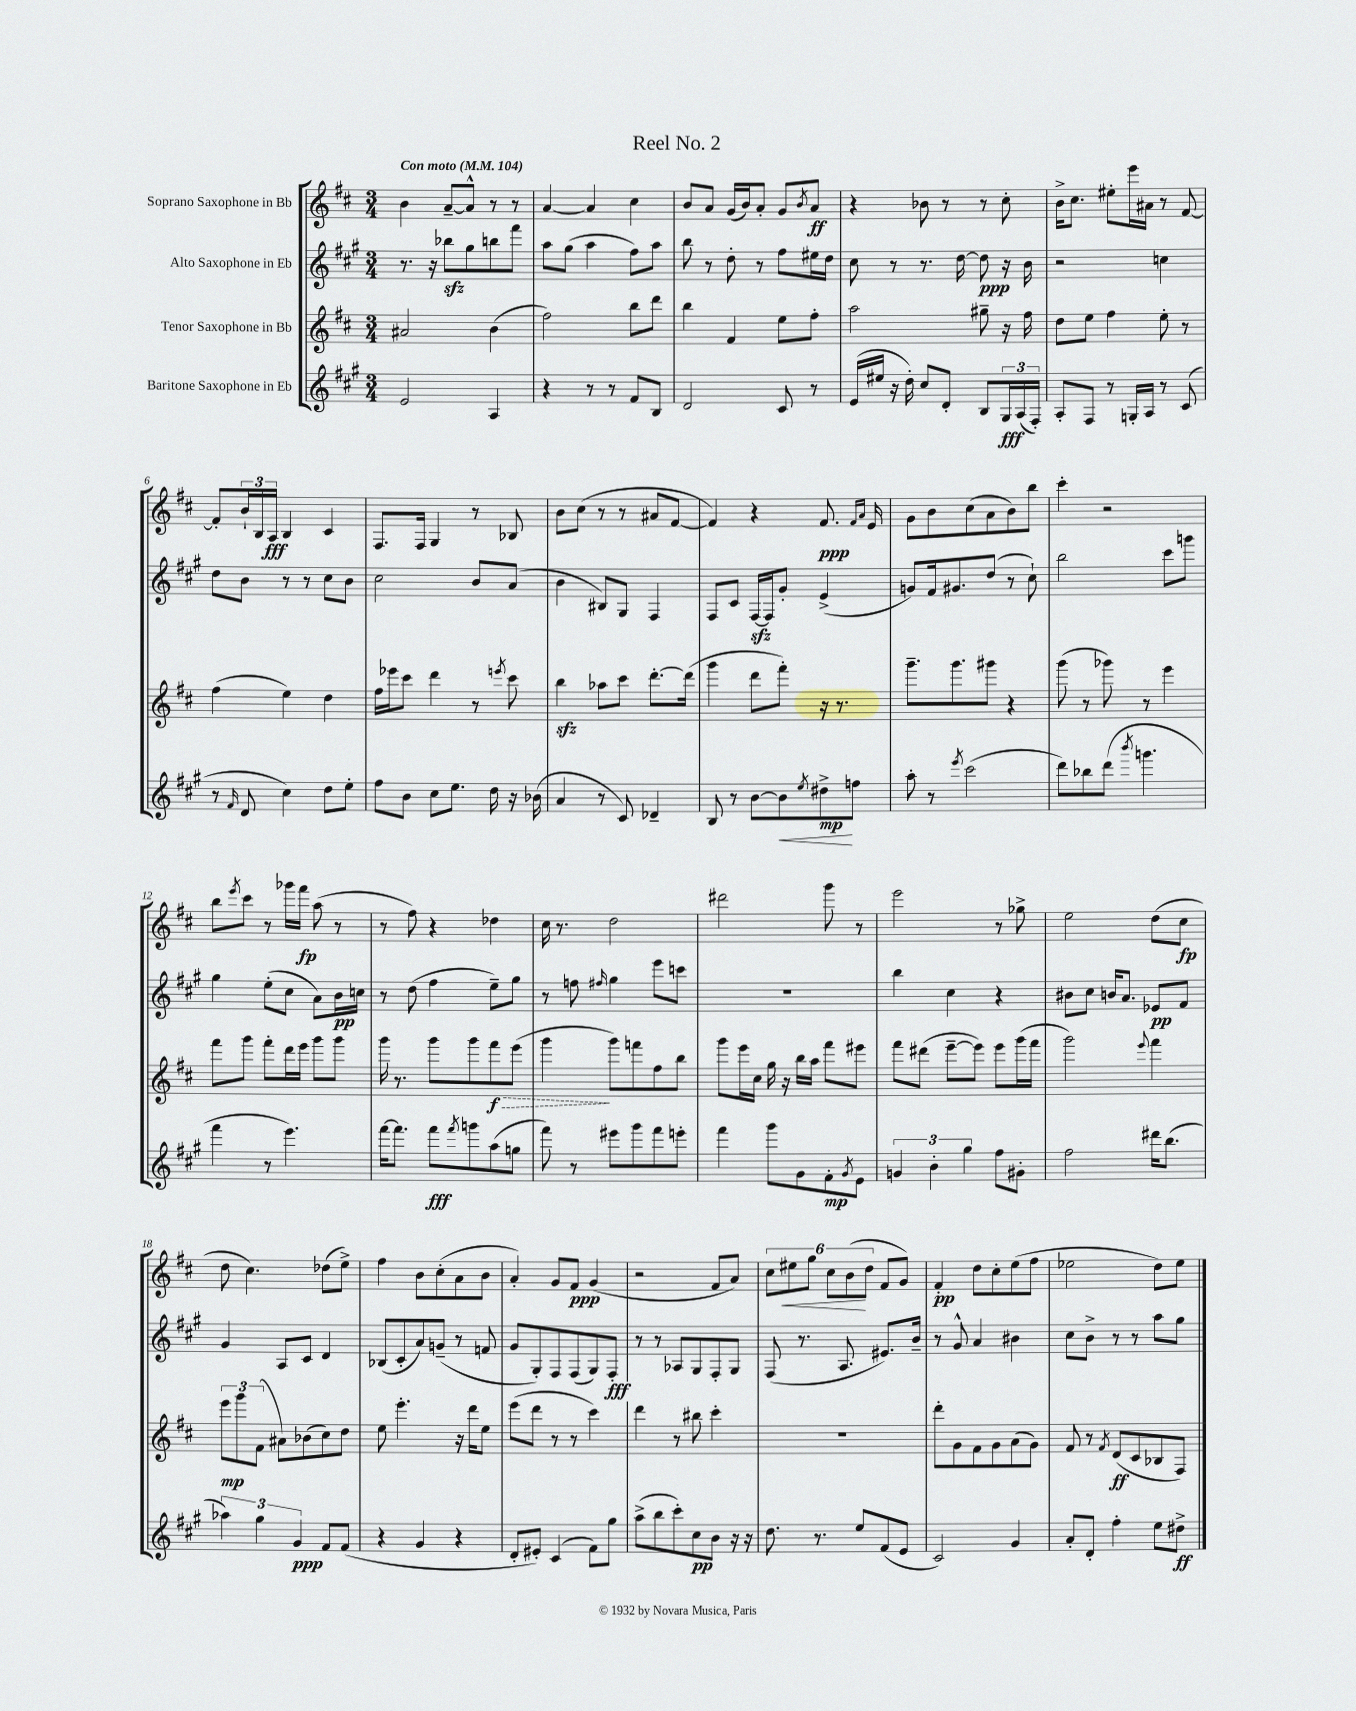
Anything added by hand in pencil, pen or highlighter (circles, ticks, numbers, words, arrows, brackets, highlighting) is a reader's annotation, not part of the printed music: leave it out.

**kern	**dynam	**kern	**dynam	**kern	**dynam	**kern	**dynam
*part4	*part4	*part3	*part3	*part2	*part2	*part1	*part1
*staff4	*staff4	*staff3	*staff3	*staff2	*staff2	*staff1	*staff1
*I"Baritone Saxophone in Eb	*	*I"Tenor Saxophone in Bb	*	*I"Alto Saxophone in Eb	*	*I"Soprano Saxophone in Bb	*
*clefG2	*	*clefG2	*	*clefG2	*	*clefG2	*
*k[f#c#g#]	*	*k[f#c#]	*	*k[f#c#g#]	*	*k[f#c#]	*
*M3/4	*	*M3/4	*	*M3/4	*	*M3/4	*
*MM104	*	*MM104	*	*MM104	*	*MM104	*
=1	=1	=1	=1	=1	=1	=1	=1
!	!	!	!	!	!	!LO:TX:a:B:t=Con moto	!
2e/	.	2a#X/	.	8.r	.	4b\	.
.	.	.	.	16r	.	.	.
.	.	.	.	8bb-Xzz\L	.	[8a~/L	.
.	.	.	.	8gg#\	.	8a^^/J]	.
4A/	.	(4b\	.	8bbn\	.	8r	.
.	.	.	.	8fff#\J	.	8r	.
=2	=2	=2	=2	=2	=2	=2	=2
4r	.	2ff#\)	.	8aa\L	.	[4a/	.
.	.	.	.	(8gg#\J	.	.	.
8r	.	.	.	4aa\	.	4a/]	.
8r	.	.	.	.	.	.	.
8f#/L	.	8bb\L	.	8ff#\L)	.	4cc#\	.
8B/J	.	8ddd\J	.	8aa\J	.	.	.
=3	=3	=3	=3	=3	=3	=3	=3
2d/	.	4bb\	.	8bb\	.	8b/L	.
.	.	.	.	8r	.	8a/J	.
.	.	4f#/	.	8dd'\	.	(16g/LL	.
.	.	.	.	.	.	16b/J)	.
.	.	.	.	8r	.	8a'/J	.
8c#/	.	8ee\L	.	8ff#\L	.	8g/L	.
.	.	.	.	.	.	8qb/	.
8r	.	8ff#'\J	.	16ee#X\L	.	8a/J	ff
.	.	.	.	16dd\JJ	.	.	.
=4	=4	=4	=4	=4	=4	=4	=4
(16e/LL	.	2aa\	.	8cc#\	.	4r	.
16ee#X/JJ	.	.	.	.	.	.	.
16r	.	.	.	8r	.	.	.
16dd'\)	.	.	.	.	.	.	.
8cc#/L	.	.	.	8.r	.	8b-X\	.
8d'/J	.	.	.	.	.	8r	.
.	.	.	.	[16dd\	.	.	.
8B/L	.	8gg#X~\	.	8dd\]	ppp	8r	.
24G#/L	fff	16r	.	16r	.	8cc#'\	.
(24A/	.	.	.	.	.	.	.
.	.	16ff#\	.	16b\	.	.	.
24F#'/JJ)	.	.	.	.	.	.	.
=5	=5	=5	=5	=5	=5	=5	=5
8A'/L	.	8dd\L	.	2r	.	16b^\KL	.
.	.	.	.	.	.	8.cc#\J	.
8F#/J	.	8ee\J	.	.	.	.	.
8r	.	4ff#\	.	.	.	8ee#X'\L	.
16Gn'/LL	.	.	.	.	.	16eee\L	.
16A/JJ	.	.	.	.	.	16a#X\JJ	.
8r	.	8ee'\	.	4ccn\	.	8r	.
(8c#/	.	8r	.	.	.	[8f#/	.
!!LO:LB:g=z
=6	=6	=6	=6	=6	=6	=6	=6
8r	.	(4ff#\	.	8dd\L	.	8f#'/L]	.
16qqf#/	.	.	.	.	.	.	.
8d/	.	.	.	8b\J	.	24b`/L	.
.	.	.	.	.	.	24B/	.
.	.	.	.	.	.	24A/JJ	fff
4cc#\)	.	4ee\)	.	8r	.	4B/	.
.	.	.	.	8r	.	.	.
8dd\L	.	4dd\	.	8cc#\L	.	4c#/	.
8ee'\J	.	.	.	8b\J	.	.	.
=7	=7	=7	=7	=7	=7	=7	=7
8ff#\L	.	16ff#\LL	.	2cc#\	.	8.F#/L	.
.	.	16eee-X\J	.	.	.	.	.
8b\J	.	8ccc#\J	.	.	.	.	.
.	.	.	.	.	.	16F#/Jk	.
8cc#\L	.	4ddd\	.	.	.	4G/	.
8.ee\J	.	.	.	.	.	.	.
.	.	8r	.	8b/L	.	8r	.
16dd\	.	.	.	.	.	.	.
.	.	8qeeen/	.	.	.	.	.
16r	.	8ccc#\	.	(8a/J	.	8B-X/	.
(16b-X\	.	.	.	.	.	.	.
=8	=8	=8	=8	=8	=8	=8	=8
4a/	.	4bbzz\	.	4b\	.	8b\L	.
.	.	.	.	.	.	(8cc#\J	.
8r	.	8aa-X\L	.	8B#X/L)	.	8r	.
8c#/)	.	8ccc#\J	.	8G#/J	.	8r	.
4d-X~/	.	[8.ddd'\L	.	4F#/	.	8a#X/L	.
.	.	.	.	.	.	[8f#/J	.
.	.	(16ddd\Jk]	.	.	.	.	.
=9	=9	=9	=9	=9	=9	=9	=9
8B/	.	4ggg\	.	8F#/L	.	4f#/])	.
8r	.	.	.	8c#/J	.	.	.
[8b\L	.	8ddd\L	.	[16F#zz/LL	.	4r	.
.	.	.	.	16F#/J]	.	.	.
!	!LO:HP:b	!	!	!	!	!	!
8b\]	<	8fff#'\J)	.	8g#'/J	.	.	.
8qee/	.	.	.	.	.	.	.
8dd#X^\	mp	16r	.	(4e^/	.	8.f#/	ppp
.	.	8.r	.	.	.	.	.
8ffn\J	[	.	.	.	.	.	.
.	.	.	.	.	.	16qqf#/LL	.
.	.	.	.	.	.	16qqa/JJ	.
.	.	.	.	.	.	16e/	.
=10	=10	=10	=10	=10	=10	=10	=10
8aa'\	.	8.ggg~\L	.	8gn/L)	.	8g\L	.
8r	.	.	.	16f#/k	.	8b\	.
.	.	8.ggg\	.	8.g#X/	.	.	.
8qeee/	.	.	.	.	.	.	.
(2ccc#\	.	.	.	.	.	(8cc#\	.
.	.	8ggg#X\J	.	(8dd/J	.	8a\	.
.	.	4r	.	8r	.	8b\)	.
.	.	.	.	8cc#`\)	.	8bb\J	.
=11	=11	=11	=11	=11	=11	=11	=11
8ddd\L)	.	(8ggg\	.	2bb\	.	4ccc#'\	.
8bb-X\	.	8r	.	.	.	.	.
(8ddd\J	.	8ggg-X\)	.	.	.	2r	.
8qbbb/	.	.	.	.	.	.	.
4.gggn\	.	8r	.	.	.	.	.
.	.	4eee\	.	8ccc#\L	.	.	.
.	.	.	.	8gggn\J	.	.	.
!!LO:LB:g=z
=12	=12	=12	=12	=12	=12	=12	=12
4fff#\	.	8fff#\L	.	4gg#\	.	8bb\L	.
.	.	.	.	.	.	8qeee/	.
.	.	8ggg\J	.	.	.	8ccc#\J	.
8r	.	8fff#'\L	.	(8ee'\L	.	8r	.
4.eee\)	.	16ddd\L	.	8cc#\J	.	16ggg-X\LL	.
.	.	16eee\JJ	.	.	.	16fff#\JJ	fp
.	.	8ggg\L	.	8a\L)	.	(8aa\	.
.	.	8ggg\J	.	16b\L	pp	8r	.
.	.	.	.	16ccn\JJ	.	.	.
=13	=13	=13	=13	=13	=13	=13	=13
[16fff#\KL	.	16ggg\	.	8r	.	8r	.
8.fff#\J]	.	8.r	.	.	.	.	.
.	.	.	.	(8dd\	.	8ff#\)	.
8fff#\L	fff	8ggg\L	.	4ff#\	.	4r	.
8qfff#/	.	.	.	.	.	.	.
8gggn\	.	8ggg\	.	.	.	.	.
!	!	!	!LO:HP:b	!	!	!	!
(8aa\	.	8fff#\	> f	8ee~\L)	.	4dd-X\	.
8ggn\J	.	(8eee\J	.	8gg#\J	.	.	.
=14	=14	=14	=14	=14	=14	=14	=14
8fff#\)	.	4ggg\	.	8r	.	16cc#\	.
.	.	.	.	.	.	8.r	.
8r	.	.	.	8ffn\	.	.	.
.	.	.	.	16qqff#X/	.	.	.
8eee#X\L	.	8ggg\L)	]	4gg#\	.	2dd\	.
8ggg#\	.	8fffn\	.	.	.	.	.
8fff#\	.	8ff#\	.	8eee\L	.	.	.
8eeen'\J	.	8bb\J	.	8cccn\J	.	.	.
=15	=15	=15	=15	=15	=15	=15	=15
4fff#\	.	8ggg\L	.	2.r	.	2ddd#X\	.
.	.	16eee\L	.	.	.	.	.
.	.	16cc#\JJ	.	.	.	.	.
8ggg#\L	.	16gg\	.	.	.	.	.
.	.	16r	.	.	.	.	.
8g#\	.	16bb\LL	.	.	.	.	.
.	.	16aa\JJ	.	.	.	.	.
8f#'\	mp	8fff#\L	.	.	.	8ggg\	.
8qg#/	.	.	.	.	.	.	.
8e\J	.	8eee#X\J	.	.	.	8r	.
=16	=16	=16	=16	=16	=16	=16	=16
6gn/	.	8fff#\L	.	4bb\	.	2eee\	.
.	.	(8ddd#X\J	.	.	.	.	.
6b'\	.	.	.	.	.	.	.
.	.	[8eee~\L	.	4cc#\	.	.	.
6gg#\	.	.	.	.	.	.	.
.	.	8eee\J])	.	.	.	.	.
8ff#\L	.	8eee\L	.	4r	.	8r	.
8g#X'\J	.	(16ggg\L	.	.	.	8gg-X^\	.
.	.	16fff#\JJ	.	.	.	.	.
=17	=17	=17	=17	=17	=17	=17	=17
2ff#\	.	2ggg\)	.	8b#X\L	.	2ee\	.
.	.	.	.	8cc#\J	.	.	.
.	.	.	.	16bn/KL	.	.	.
.	.	.	.	8.a/J	.	.	.
.	.	8qqeee/	.	.	.	.	.
16ddd#X\KL	.	4fff#\	.	8e-X/L	pp	(8dd\L	.
(8.bb\J	.	.	.	.	.	.	.
.	.	.	.	8f#/J	.	8cc#\J	fp
!!LO:LB:g=z
=18	=18	=18	=18	=18	=18	=18	=18
6aa-X\)	.	12eee\L	mp	4g#/	.	8dd\	.
.	.	12ggg\	.	.	.	.	.
.	.	.	.	.	.	4.cc#\)	.
6gg#\	.	(12f#\J	.	.	.	.	.
.	.	8a#X\L)	.	8A/L	.	.	.
6g#/	ppp	.	.	.	.	.	.
.	.	(8b-X\	.	8c#/J	.	.	.
8f#/L	.	8cc#\)	.	4d/	.	(8dd-X\L	.
(8f#/J	.	8dd\J	.	.	.	8ee^\J)	.
=19	=19	=19	=19	=19	=19	=19	=19
4r	.	8ee\	.	(8B-X/L	.	4ff#\	.
.	.	4.eee'\	.	8c#'/	.	.	.
4g#/	.	.	.	8a/)	.	8b\L	.
.	.	.	.	(8gn~/J	.	(8cc#'\	.
4r	.	16r	.	8r	.	8a\	.
.	.	16ddd\KL	.	.	.	.	.
.	.	8ee\J	.	8fn/	.	8b\J	.
=20	=20	=20	=20	=20	=20	=20	=20
8d'/L	.	(8eee\L	.	8g#/L	.	4a'/)	.
8e#X'/J)	.	8ddd\J	.	8G#'/)	.	.	.
(4c#/	.	8r	.	8F#/	.	8g/L	.
.	.	8r	.	(8F#/	.	8f#/J	ppp
8f#\L)	.	4ccc#\)	.	8G#/)	.	(4g/	.
8gg#\J	.	.	.	8F#'/J	fff	.	.
=21	=21	=21	=21	=21	=21	=21	=21
(8aa^\L	.	4ddd\	.	8r	.	2r	.
8bb\	.	.	.	8r	.	.	.
8ccc#'\)	.	8r	.	8A-X/L	.	.	.
8cc#\	pp	8bb#X\	.	8G#/	.	.	.
8b\J	.	4ccc#'\	.	8F#'/	.	8f#/L	.
16r	.	.	.	8G#/J	.	8a/J)	.
16r	.	.	.	.	.	.	.
=22	=22	=22	=22	=22	=22	=22	=22
8.dd\	.	2.r	.	(8F#/	.	12cc#\L	.
!	!	!	!	!	!	!	!LO:HP:b
.	.	.	.	.	.	12ee#X\	<
.	.	.	.	8.r	.	.	.
.	.	.	.	.	.	12gg\J	.
8.r	.	.	.	.	.	.	.
.	.	.	.	.	.	12cc#\L	.
.	.	.	.	8.A/	.	.	.
.	.	.	.	.	.	(12b\	.
8ee/L	.	.	.	.	.	.	.
.	.	.	.	.	.	12dd\J	[
(8f#/	.	.	.	8.e#X/L)	.	8f#/L	.
8e/J	.	.	.	.	.	8g/J)	.
.	.	.	.	16b~/Jk	.	.	.
=23	=23	=23	=23	=23	=23	=23	=23
2c#/)	.	8ddd'\L	.	8r	.	4f#'/	pp
.	.	8g\	.	8g#^^/	.	.	.
.	.	8f#\	.	4a/	.	8dd\L	.
.	.	8g\	.	.	.	8cc#'\	.
4g#/	.	(8a\	.	4b#X\	.	(8ee\	.
.	.	8g\J)	.	.	.	8ff#\J	.
=24	=24	=24	=24	=24	=24	=24	=24
8a'/L	.	8f#/	.	8cc#\L	.	2ee-X\	.
8d'/J	.	8r	.	8b^\J	.	.	.
.	.	8qf#/	.	.	.	.	.
4ff#'\	.	(8d/L	ff	8r	.	.	.
.	.	8c#/	.	8r	.	.	.
8ee\L	.	8B-X/	.	8aa\L	.	8dd\L)	.
8dd#X^\J	ff	8F#/J)	.	8gg#\J	.	8ee-\J	.
==	==	==	==	==	==	==	==
*-	*-	*-	*-	*-	*-	*-	*-
